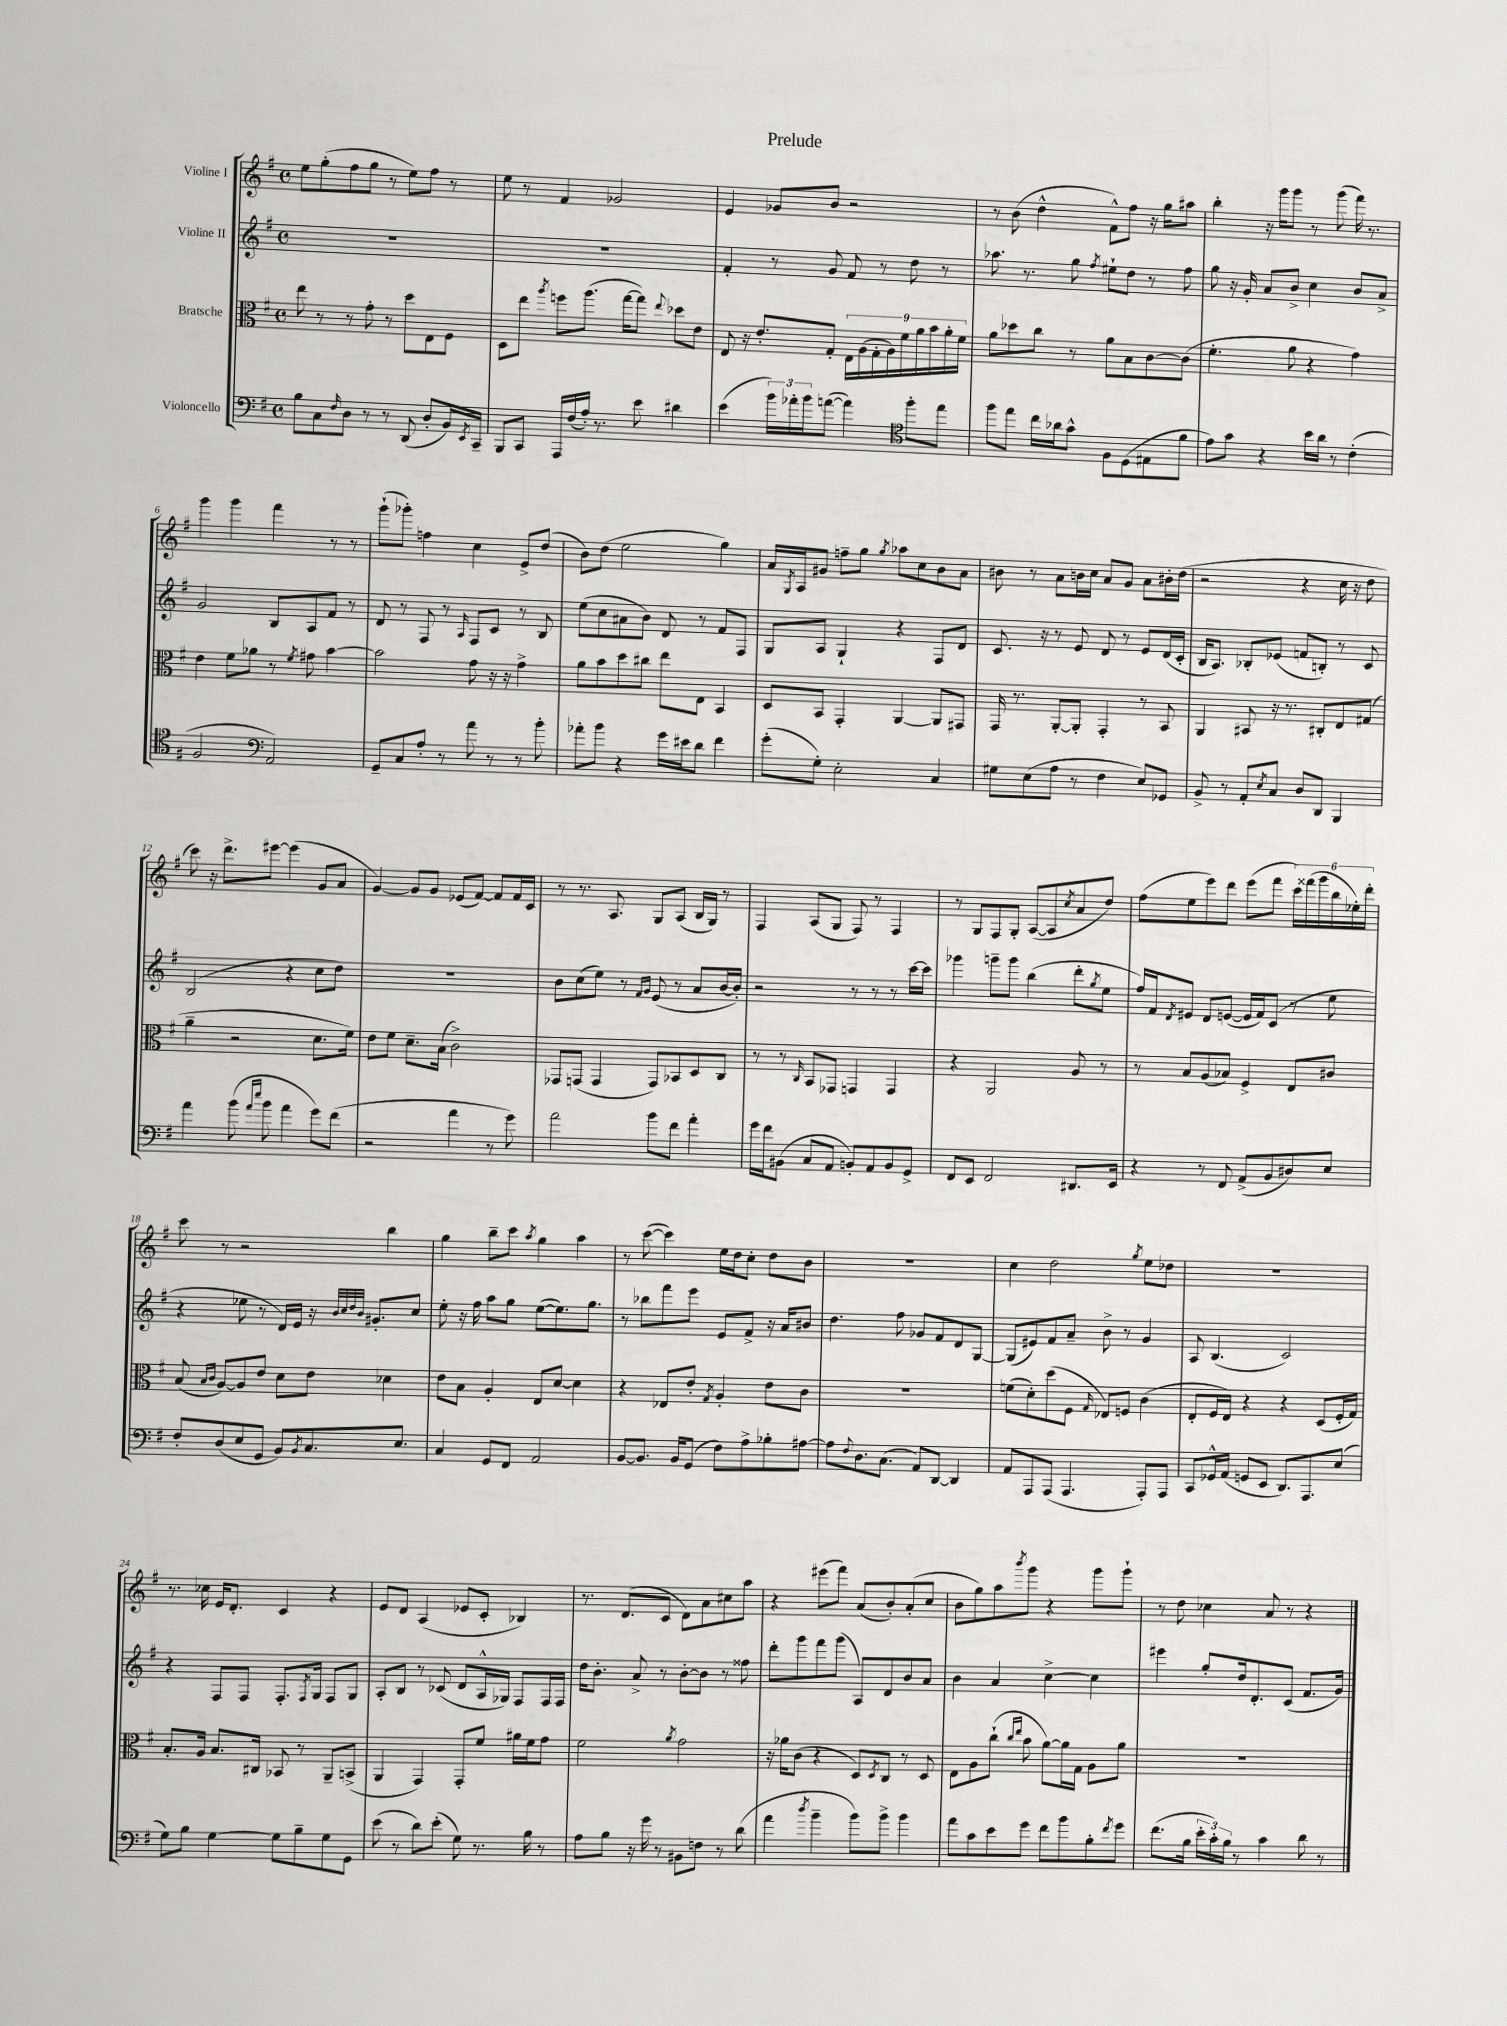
\header { title = "Prelude" }
<<
\new StaffGroup <<
\new Staff = "s0" \with { instrumentName = "Violine I" } {
    \clef treble \key g \major \defaultTimeSignature \time 4/4
    e''8 g''8-.( fis''8 g''8 r8 e''8) fis''8 r8 |
    e''8 r8 fis'4 ges'2 |
    e'4 ges'8 b'8 r2 |
    r8 b'8( d''4-^ fis'8-^) fis''8 r16 g''16 ais''8 |
    b''4-. r16 g'''16 g'''8 r8 g'''8( fis'''16) r8. |
    g'''4 g'''4 fis'''4 r8 r8 |
    g'''8-!( ges'''8-.) f''4 c''4 e'8-> d''8( |
    b'8) d''8( e''2 g''4) |
    a'16 \acciaccatura { g8 } a16 gis'8 f''8-- g''8 \acciaccatura { g''8 } aes''8 c''8 b'8 a'8 |
    bis'8 r8 a'8 b'16 c''16 a'8 g'8 a'8 bis'16-. d''16( |
    r2 r4 c''16 r16 d''8 |
    c'''8) r16 d'''8.-> eis'''8~ eis'''4( g'8 a'8 |
    g'4~) g'8 g'8 ees'8( fis'8~) fis'8 fis'16 c'16 |
    r8 r8. a8. g8 a8( b16 g16) r8 |
    fis4 a8( g8 fis8) r8 fis4 |
    r8 g8 fis8 g8-. a8~( a8 \acciaccatura { c''8 } a'8 d''8) |
    fis''8( e''8 e'''8) d'''8 e'''8( fis'''8 \tuplet 6/4 { c'''16) fisis'''16( g'''16 b''16 ees''16-.) d'''16-. } |
    c'''8 r8 r2 b''4 |
    g''4 b''8-- c'''8 \acciaccatura { a''8 } g''4 a''4 |
    r8 c'''8~( c'''4) e''16 d''16 c''8-. d''8 b'8 |
    R1 |
    c''4 d''2 \acciaccatura { g''8 } e''8 des''8 |
    R1 |
    r8. ces''16 e'16 d'8.-. c'4 r4 |
    e'8 d'8 a4( ees'8 c'8-. bes4) |
    r8. d'8.( c'8 d'8) a'8 cis''8 a''8 |
    r4 eis'''8( fis'''8) a'8( b'8-.) a'8-.( c''8 |
    b'8 g''8) a''8 \acciaccatura { b'''8 } g'''8 r4 g'''8 g'''8-! |
    r8 d''8 ces''4 a'8 r8 r4 \bar "|." |
}
\new Staff = "s1" \with { instrumentName = "Violine II" } {
    \clef treble \key g \major \defaultTimeSignature \time 4/4
    R1 |
    R1 |
    fis'4-. r8 g'8 fis'8 r8 d''8 r8 |
    aes''8. r8. g''8 \acciaccatura { fis''8 } eis''8-! d''8 r8 fis''8 |
    g''8 r16 g'16-. a'8 b'8-> c''4 b'8 a'8-> |
    g'2 b8 a8 fis'8 r8 |
    d'8 r8 fis8 r8 \grace { a16 } fis8 c'8 r8 b8 |
    e''8( c''8 ais'8 b'8) d'8 r8 fis'8 fis8 |
    g8 a8 g4-! r4 fis8 d'8 |
    c'8. r16 r8 e'8 d'8 r8 e'8 d'16( c'16-. |
    b16 a8.) bes8-. ees'8( f'8 b8-.) r8 c'8 |
    b2( r4 c''8 d''8) |
    R1 |
    b'8 c''8( e''8) r8 \grace { fis'16 g'16 } e'8( r8 a'8 b'16~ b'16-.) |
    r2 r8 r8 r8 c'''16~ c'''16 |
    ges'''4 g'''8-- g'''8 b''4( d'''8-. \acciaccatura { g''8 } e''8 |
    fis''16) fis'16 \acciaccatura { d'8 } eis'8 d'8 e'8~( e'16 fis'16) c'8( r8 e''8 |
    r4 ees''8 r8 d'16) e'16 r16 \grace { b'32 c''32 d''32 b'32 } gis'8.-. c''8 |
    e''8-. r16 fis''16 a''8 g''8 e''8~( e''8.) g''8. |
    r8 bes''8 fis'''8 e'''8 e'8 fis'8-> r16 a'16 bis'8 |
    d''4. fis''8 ges'8 fis'8 d'8 g8~ |
    g8( eis'8) fis'8 a'8-- b'8-> r8 g'4 |
    a8 b4.( c'2) |
    r4 fis8 fis8 fis8.-. \acciaccatura { fis8 } g16 fis8 g8 |
    a8-. b8 r8 ces'8( d'8 a16-^ ges16) fis8 fis16 fis16 |
    d''16 b'8.-. a'8-> r8 b'8~-. b'8 r8 fisis''8 |
    d'''8-. g'''8 fis'''8 g'''8( a8) d'8 b'8 a'8 |
    b'4 a'4 c''4~-> c''4 |
    eis'''4 g''8-. d''16 d'8.-. c'8( fis'8. g'16) \bar "|." |
}
\new Staff = "s2" \with { instrumentName = "Bratsche" } {
    \clef alto \key g \major \defaultTimeSignature \time 4/4
    e''8 r8 r8 g'8-. r8 d''8 e8 fis8 |
    d8 e''8 \acciaccatura { a''8 } f''8 a''8.( g''16~ g''8) \appoggiatura { e''8 } des''8 e'8 |
    e8 r16 e'8.-. g8-. \tuplet 9/8 { e16 a16( g16-. a16) fis'16 a'16 b'16 a'16-. fis'16 } |
    a'8 des''8 c''8 r8 a'8 b8 c'8~ c'8( |
    fis'4.-. a'8 r4 g'4) |
    e'4 fis'8 aes'8 r8 \acciaccatura { fis'8 } gis'8 b'4~ |
    b'2 g'8 r16 r16 g'4-> |
    a'8 b'8 d''8 cis''8 e''8 e8 b,4 |
    d8 b,8 g,4-. a,4~ a,8 gis,8 |
    g,16 r8. a,8~-. a,8-. g,4-. r8 b,8 |
    a,4 bis,8 r16 r8. cis8-. e8 gis8( |
    a'4-- r2 d'8. fis'16) |
    e'8 fis'8 d'8.-- b16( c'2->) |
    ges,8 g,8( g,4 g,8) bes,8 d8 c8 |
    r8 r8 \grace { c16 } b,8 ges,8 g,4 g,4 |
    r4 a,2 a8 r8 |
    r8 b8 a8( bes8) fis4-> e8 cis'8 |
    b8( \grace { b16 c'16 } a8~) a8 e'8 d'8 e'8 des'4 |
    e'8 b8 a4-. e8 d'8~ d'4 |
    r4 ees8 e'8-. \acciaccatura { g8 } a4-. e'8 c'8 |
    R1 |
    f'8( d'8-.) d''8( fis8 \grace { g16 } ees8) f8 c'4( |
    e8-. fis16 e16) r4 r4 d8( fis16-. g16) |
    b8.-. a16 b8. cis16 bes,8 r8 a,8-- b,8->( |
    a,4 g,4) g,8-. fis'8 ais'16 fis'16 g'8 |
    fis'2 \acciaccatura { a'8 } g'2 |
    r16 aes'16 c'8( r4 d8) \acciaccatura { d8 } c8 r8 d8 |
    e8 a8 c''8-!( \grace { c''16 e''16 } b'8 a'8~) a'16 g16 a8 a'8 |
    R1 \bar "|." |
}
\new Staff = "s3" \with { instrumentName = "Violoncello" } {
    \clef bass \key g \major \defaultTimeSignature \time 4/4
    b8 c8 \grace { fis16 } d8 r8 r8 d,8( d8-. b,16) \acciaccatura { e,8 } c,16-- |
    b,,8 c,8 a,,16 fis16( a16-.) r8. e'8 dis'4 |
    e'4( \tuplet 3/2 { b'16) aes'16-. b'16 } a'8~( a'4) \clef tenor fis''8-. e''8 |
    fis''8 e''8 c''16 aes'16 g'8-^ fis8 d8( eis8 fis'8 |
    e'8) g'8 r4 b'16 a'16 r8 c'4-.( |
    fis2 \clef bass a,2) |
    g,8-- c8 a8-. r8 a'8 r8 r8 b'8-. |
    aes'8-. b'8 r4 g'16 eis'16 d'8 fis'4 |
    g'8-.( g8-.) e2-. c4 |
    gis8 e8( a8 r8 fis4 e8) ges,8 |
    b,8-> r8 a,8-. \acciaccatura { e8 } c8 d8 d,8 b,,4 |
    a'4 b'8( \grace { a'16 e''16 } b'8 a'4 g'8) fis'8( |
    r2 a'4 r8 g'8) |
    a'2 b'8 fis'8 a'4-. |
    g'16 fis'16 bis,8( c8 a,8 b,8-.) a,8 b,8 g,8-> |
    fis,8 e,8 fis,2 dis,8. e,16 |
    r4 r8 fis,8 a,8->( b,8 dis8) e8 |
    fis8-. d8( e8 g,8 b,8) \acciaccatura { b,8 } c8. e8. |
    c4 g,8 fis,8 a,2 |
    b,8~ b,8. b,16 g,8( fis8) a8-> bes8-. ais8~ |
    ais8 \appoggiatura { fis8 } d8. c8.( a,8) d,8~ d,4 |
    a,8 a,,8 a,,8( a,,4. a,,8-.) a,,8 |
    c,8 ges,16-^ a,16( g,8 e,8 d,8.) a,,8. e8( |
    g8) b8 g4~ g8 b8-- g8 g,8 |
    e'8( r8 d'8) e'8-.( g8) r8. b16 r8 |
    a8 b8 r16 g'16 r8 bis,8 f8 r8 d'8( |
    a'4 \acciaccatura { d''8 } b'4-- b'8) b'8-> b'4 |
    a'8 c'8 e'8 g'8 fis'8 b'8 b8-. \acciaccatura { fis'8 } g'8 |
    fis'8.( b16 \tuplet 3/2 { e'16-. c'16-.) b16 } r8 c'4 d'8 r8 \bar "|." |
}
>>
>>
